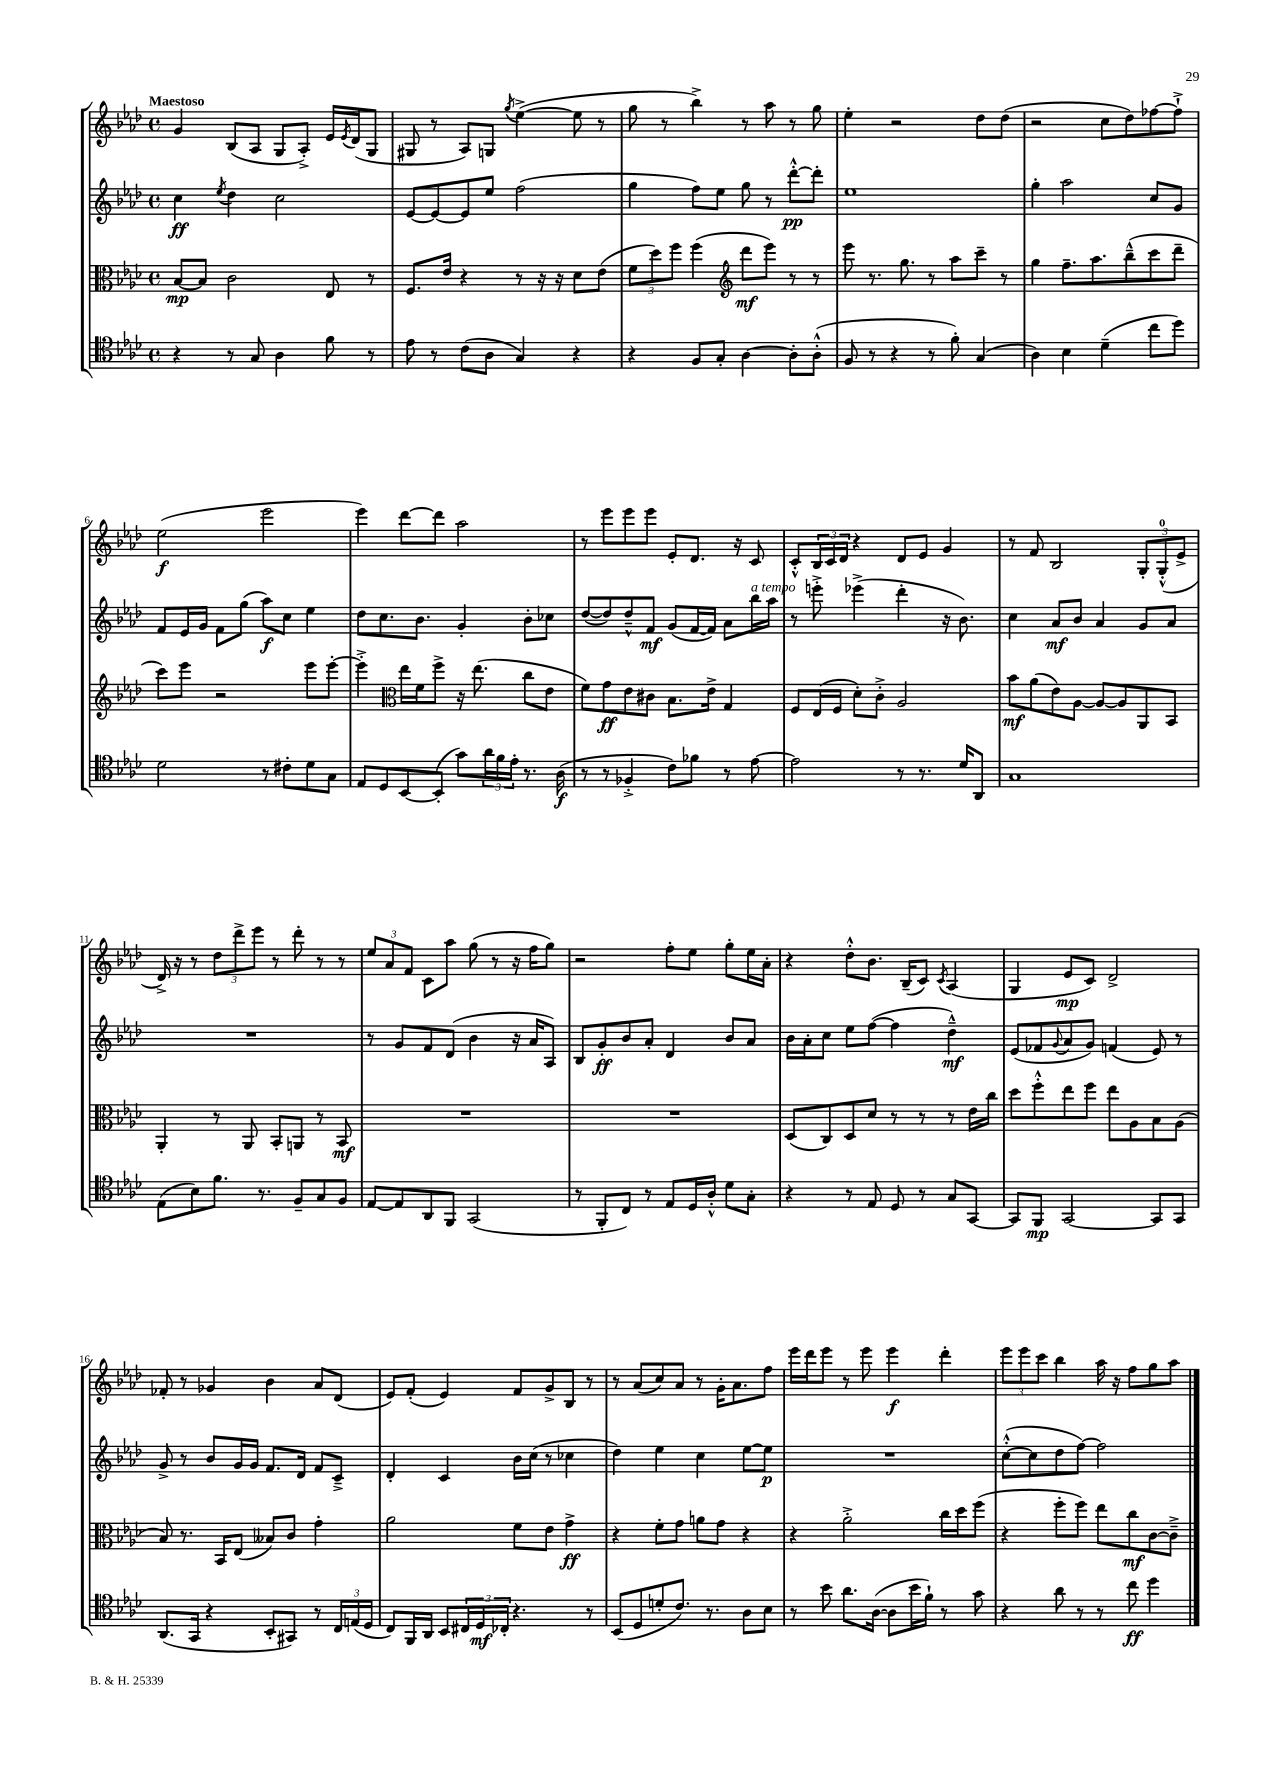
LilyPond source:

<<
\new StaffGroup <<
\new Staff = "s0" {
    \clef treble \key aes \major \defaultTimeSignature \time 4/4 \tempo "Maestoso"
    g'4 bes8( aes8 g8 aes8-.->) ees'16 \acciaccatura { ees'8 } des'16( g8 |
    gis8 r8 aes8) g8 \acciaccatura { g''8 } ees''4~->( ees''8 r8 |
    g''8 r8 bes''4->) r8 aes''8 r8 g''8 |
    ees''4-. r2 des''8 des''8( |
    r2 c''8 des''8) fes''8~ fes''8-!-> |
    ees''2\f( ees'''2 |
    ees'''4) des'''8~ des'''8 aes''2 |
    r8 ees'''8 ees'''8 ees'''8 ees'8-. des'8. r16 c'8 |
    c'8-.-^ \tuplet 3/2 { bes16 c'16 des'16 } r4 des'8 ees'8 g'4 |
    r8 f'8 bes2 \tuplet 3/2 { g8-. g8-0-.-^( ees'8-> } |
    des'16->) r16 r8 \tuplet 3/2 { des''8 des'''8-> ees'''8 } r8 des'''8-. r8 r8 |
    \tuplet 3/2 { ees''8 aes'8 f'8 } c'8 aes''8 g''8( r8 r16 f''16 g''8) |
    r2 f''8-. ees''8 g''8-. ees''16 aes'16-. |
    r4 des''8-.-^ bes'8. bes16--( c'8) \acciaccatura { c'8 } aes4( |
    g4 ees'8\mp c'8) des'2-> |
    fes'8-. r8 ges'4 bes'4 aes'8 des'8( |
    ees'8) f'8-.( ees'4) f'8 g'8-> bes8 r8 |
    r8 aes'8( c''8) aes'8 r8 g'16-. aes'8. f''8 |
    ees'''16 des'''16 ees'''8 r8 ees'''8 ees'''4\f des'''4-. |
    \tuplet 3/2 { ees'''8 ees'''8 c'''8 } bes''4 aes''16 r16 f''8 g''8 aes''8 \bar "|." |
}
\new Staff = "s1" {
    \clef treble \key aes \major \defaultTimeSignature \time 4/4
    c''4\ff \acciaccatura { ees''8 } des''4 c''2 |
    ees'8~ ees'8~ ees'8 ees''8 f''2( |
    g''4 f''8) ees''8 g''8 r8 des'''8~-.-^\pp des'''8-. |
    ees''1 |
    g''4-. aes''2 c''8 g'8 |
    f'8 ees'16 g'16 f'8 g''8( aes''8\f) c''8 ees''4 |
    des''8 c''8. bes'8. g'4-. bes'8-. ces''8 |
    des''8~( des''8) des''8---^ f'8\mf g'8( f'16~ f'16) aes'8 bes''16^\markup { \italic "a tempo" } aes''16 |
    r8 e'''8-.-> ees'''4->( des'''4-. r16 bes'8.) |
    c''4 aes'8\mf bes'8 aes'4 g'8 aes'8 |
    R1 |
    r8 g'8 f'8 des'8( bes'4 r16 aes'16 aes8) |
    bes8 g'8-.\ff bes'8 aes'8-. des'4 bes'8 aes'8 |
    bes'16 aes'16-. c''8 ees''8 f''8~( f''4 des''4---^\mf) |
    ees'8( fes'8 \appoggiatura { g'8 } aes'8 g'8) f'4( ees'8) r8 |
    g'8-> r8 bes'8 g'16 g'16 f'8. des'16 f'8 c'8---> |
    des'4-. c'4 bes'16 c''16( r8 ces''4 |
    des''4) ees''4 c''4 ees''8~ ees''8\p |
    R1 |
    c''8~-.-^( c''8 des''8 f''8~) f''2 \bar "|." |
}
\new Staff = "s2" {
    \clef alto \key aes \major \defaultTimeSignature \time 4/4
    bes8~\mp bes8 c'2 ees8 r8 |
    f8. ees'16 r4 r8 r16 r16 des'8 ees'8( |
    \tuplet 3/2 { f'8 des''8) f''8 } f''4( \clef treble des'''8\mf ees'''8) r8 r8 |
    ees'''8 r8. g''8. r8 aes''8 c'''8-- r8 |
    g''4 f''8.-- aes''8. bes''8---^( c'''8 des'''8-- |
    c'''8) ees'''8 r2 ees'''8 ees'''8~-. |
    ees'''4-.-> \clef alto ees''16 f'16 f''8-> r16 ees''8.( c''8 ees'8 |
    f'8) g'8\ff ees'8 cis'8 bes8. ees'16-> g4 |
    f8 ees16( f16 des'8-.) c'8-.-> aes2 |
    bes'8\mf aes'8( ees'8) aes8~ aes8~ aes8 aes,8 bes,8 |
    aes,4-. r8 aes,8 bes,8-. a,8 r8 bes,8\mf |
    R1 |
    R1 |
    des8( c8) des8 des'8 r8 r8 r8 ees'16 c''16 |
    des''8 f''8-.-^ ees''8 f''8 ees''8 aes8 bes8 aes8( |
    bes8) r8. bes,16 ees8( beses8) c'8 g'4-. |
    aes'2 f'8 ees'8 g'4->\ff |
    r4 f'8-. g'8 a'8 g'8 r4 |
    r4 aes'2-.-> c''16 des''16 f''8( |
    r4 f''8-. f''8) ees''8 c''8\mf c'8~ c'8---> \bar "|." |
}
\new Staff = "s3" {
    \clef tenor \key aes \major \defaultTimeSignature \time 4/4
    r4 r8 g8 aes4 f'8 r8 |
    ees'8 r8 c'8( aes8 g4) r4 |
    r4 f8 g8-. aes4~ aes8-. aes8-.-^( |
    f8 r8 r4 r8 f'8-.) g4( |
    aes4) bes4 des'4--( c''8 des''8) |
    des'2 r8 cis'8-. des'8 g8 |
    ees8 des8 bes,8~ bes,8-.( g'8) \tuplet 3/2 { aes'16 f'16 ees'16-. } r8. aes16\f( |
    r8 r8 fes4-.-> c'8) fes'8 r8 ees'8~ |
    ees'2 r8 r8. des'16 aes,8 |
    g1 |
    ees8( bes8) f'8. r8. f8-- g8 f8 |
    ees8~ ees8 aes,8 f,8 g,2( |
    r8 f,8-. c8) r8 ees8 des16 aes16-.-^ des'8 g8-. |
    r4 r8 ees8 des8 r8 g8 g,8~ |
    g,8 f,8\mp g,2~ g,8 g,8 |
    aes,8.( g,16 r4 bes,8-. gis,8) r8 \tuplet 3/2 { c16 e16( des16 } |
    c8) f,16 aes,16 bes,8 \tuplet 3/2 { cis16 des16\mf ces16-. } r4. r8 |
    bes,8( des8 d'8-. c'8.) r8. aes8 bes8 |
    r8 bes'8 aes'8. aes16~( aes8 bes'16 f'16-!) r8 g'8 |
    r4 aes'8 r8 r8 c''8\ff des''4 \bar "|." |
}
>>
>>
